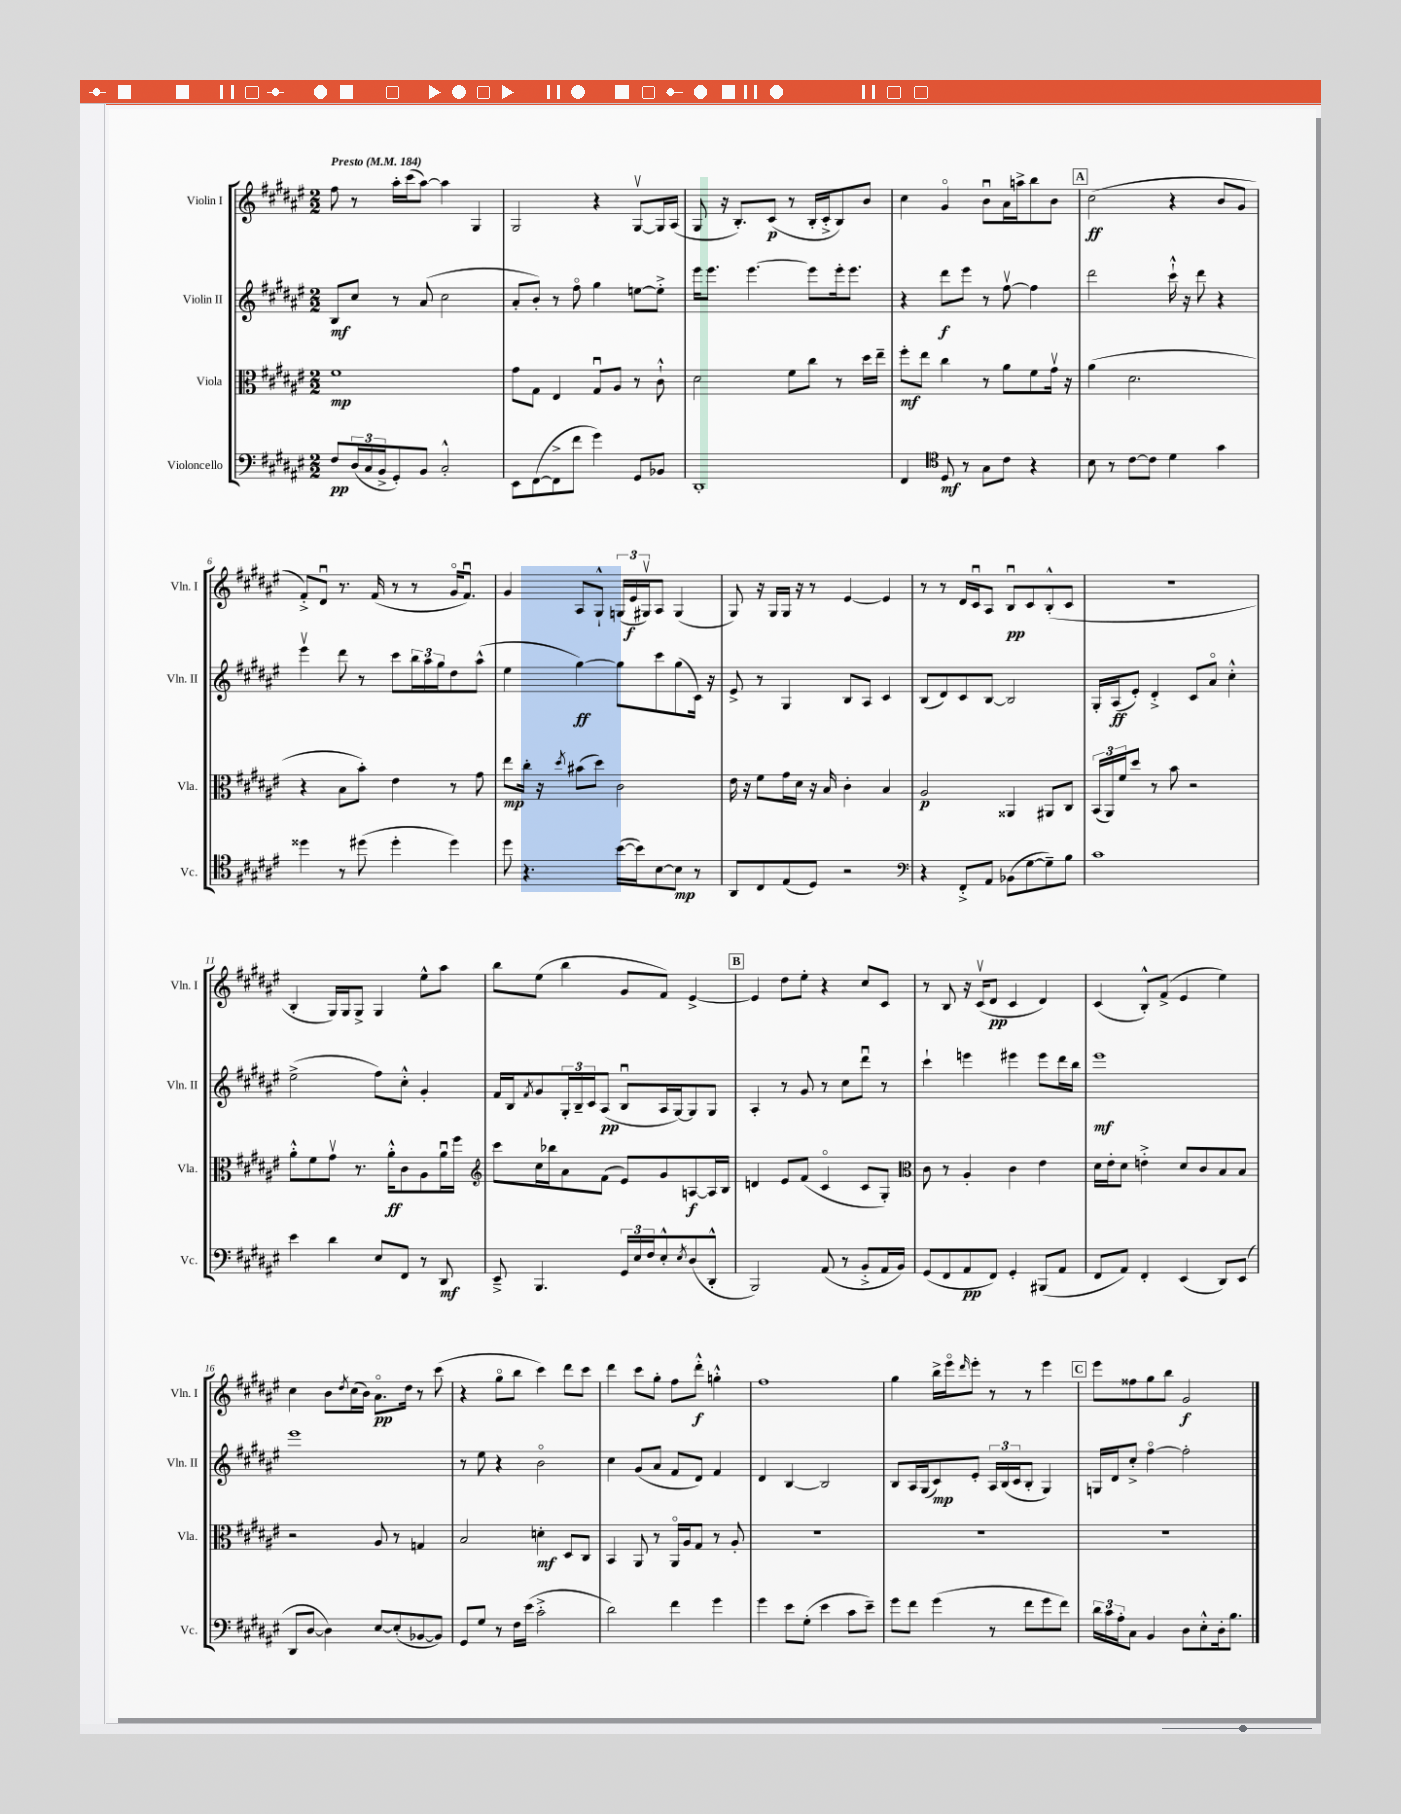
<<
\new StaffGroup <<
\new Staff = "s0" \with { instrumentName = "Violin I" shortInstrumentName = "Vln. I" } {
    \clef treble \key fis \major \numericTimeSignature \time 2/2 \tempo "Presto" 4 = 184
    fis''8 r8 ais''16-. cis'''16( ais''8~) ais''4 gis4 |
    gis2 r4 gis8~\upbow gis16 ais16( |
    gis8 r16 b8.-.) cis'8\p( r8 b16-. cis'16-.-> b8) b'8 |
    cis''4 gis'4\flageolet b'8\downbow ais'16 a''16-> b''8 b'8 |
    \mark \markup { \box "A" } cis''2\ff( r4 b'8 gis'8 |
    fis'8-.->) dis'8\downbow r8. fis'16( r8 r8 gis'16\flageolet fis'8.\downbow) |
    gis'4 ais8 gis8-!-^ \tuplet 3/2 { g16( eis'16\f gis16\upbow) } ais8 gis4( |
    gis8) r16 gis16 gis16 r16 r8 eis'4~ eis'4 |
    r8 r8 dis'16 cis'16\downbow ais8 b8\downbow\pp cis'8 b8-.-^( cis'8 |
    R1 |
    b4-. gis16) gis16 gis8-> gis4 eis''8-^ ais''8 |
    b''8 eis''8( b''4 gis'8 fis'8) eis'4~-> |
    \mark \markup { \box "B" } eis'4 dis''8 eis''8-. r4 cis''8 cis'8 |
    r8 b8 r16 cis'16\upbow( dis'8\pp cis'4 dis'4) |
    cis'4( b8-.-^) fis'8->( eis'4 eis''4) |
    cis''4 b'8 \acciaccatura { dis''8 } cis''16( b'16) ais'8.\flageolet\pp dis''16 r8 cis'''8( |
    r4 gis''8\flageolet b''8 cis'''4) dis'''8 cis'''8 |
    dis'''4 cis'''8 gis''8-. fis''8 dis'''8-.-^\f g''4-.-^ |
    fis''1 |
    gis''4 b''16-> eis'''16\flageolet \grace { dis'''16 } eis'''8-. r8 r8 eis'''4 |
    \mark \markup { \box "C" } eis'''8 fisis''8 gis''8 b''8 gis'2\f \bar "|." |
}
\new Staff = "s1" \with { instrumentName = "Violin II" shortInstrumentName = "Vln. II" } {
    \clef treble \key fis \major \numericTimeSignature \time 2/2
    b8\mf cis''8 r8 ais'8( cis''2 |
    ais'8-. b'8-.) r8 fis''8\flageolet gis''4 e''8~ e''8-.-> |
    eis'''16 eis'''8. eis'''4.~ eis'''8 eis'''16-. eis'''8. |
    r4 dis'''8\f eis'''8 r8 fis''8~\upbow fis''4 |
    \mark \markup { \box "A" } dis'''2 cis'''16-!-^ r16 dis'''8 r4 |
    eis'''4\upbow dis'''8 r8 cis'''8 \tuplet 3/2 { b''16 ais''16 gis''16 } dis''8 ais''8-^( |
    eis''4 gis''4~\ff) gis''8 cis'''8 gis''8( cis'16) r16 |
    eis'8-> r8 gis4 b8 ais8 cis'4 |
    b8( dis'8) cis'8 b8~ b2 |
    gis16-. ais16\ff( eis'8-.) dis'4-.-> cis'8 ais'8\flageolet cis''4-.-^ |
    eis''2->( fis''8) cis''8-.-^ gis'4-. |
    fis'16 b16 \acciaccatura { fis'8 } gis'8 \tuplet 3/2 { gis16-. b16-- cis'16 } ais8\pp( b8\downbow ais16 gis16~) gis8 gis8 |
    \mark \markup { \box "B" } ais4-. r8 gis'8 r8 cis''8 dis'''8\downbow r8 |
    cis'''4-! e'''4 eis'''4 eis'''8 dis'''16 b''16 |
    eis'''1\mf |
    eis'''1 |
    r8 eis''8 r4 b'2\flageolet |
    cis''4 gis'8( ais'8 fis'8 dis'8) fis'4 |
    dis'4 b4~ b2 |
    b8 ais16 gis16( cis'8\mp) eis'8-. \tuplet 3/2 { ais16 b16( cis'16 } b8-. gis4) |
    \mark \markup { \box "C" } g16 dis'16 cis''8-.-> fis''4~\flageolet fis''2-. \bar "|." |
}
\new Staff = "s2" \with { instrumentName = "Viola" shortInstrumentName = "Vla." } {
    \clef alto \key fis \major \numericTimeSignature \time 2/2
    fis'1\mp |
    gis'8 gis8 eis4 gis8\downbow ais8 r8 cis'8-!-^ |
    dis'2 fis'8 cis''8 r8 dis''16 eis''16-- |
    fis''8-.\mf eis''8 cis''4 r8 ais'8 fis'8 gis'16\upbow r16 |
    \mark \markup { \box "A" } ais'4( dis'2. |
    r4 b8 b'8-.) eis'4 r8 gis'8 |
    eis''8\mp cis''16-. r16 \acciaccatura { dis''8 } bis'8( dis''8) cis'2 |
    eis'16 r16 fis'8 gis'16 dis'16 r16 b16 cis'4-. b4 |
    ais2\p aisis,4 ais,8 cis8 |
    \tuplet 3/2 { b,16( ais,16) fis'16 } dis''8 r8 b'8 r2 |
    ais'8-.-^ fis'8 gis'8\upbow r8. ais'16-.-^\ff cis'8 ais8 ais'16\downbow fis''16 |
    \clef treble cis'''8 cis''16 bes''16 ais'8 fis'8( eis'8) gis'8 a8~\f a16 b16 |
    \mark \markup { \box "B" } d'4 eis'8 fis'8( cis'4\flageolet cis'8 gis8-.) |
    \clef alto cis'8 r8 ais4-. cis'4 eis'4 |
    dis'16 eis'16-. dis'8 e'4-.-> dis'8 cis'8 b8 b8 |
    r2 ais8 r8 g4 |
    b2 d'4-.\mf dis8 cis8 |
    b,4 ais,8 r8 ais,16\flageolet ais16 gis8 r8 ais8-. |
    R1 |
    R1 |
    \mark \markup { \box "C" } R1 \bar "|." |
}
\new Staff = "s3" \with { instrumentName = "Violoncello" shortInstrumentName = "Vc." } {
    \clef bass \key fis \major \numericTimeSignature \time 2/2
    fis8\pp \tuplet 3/2 { dis16( cis16 b,16-> } gis,8-.) b,8 cis2-.-^ |
    eis,8 fis,8~( fis,8-> fis'8 gis'4) gis,8 bes,8 |
    dis,1-. |
    fis,4 \clef tenor dis8\mf r8 gis8 cis'8 r4 |
    \mark \markup { \box "A" } b8 r8 cis'8~ cis'8 dis'4 gis'4 |
    disis''4 r8 dis''8( dis''4-. dis''4) |
    dis''8 r4. b'16~( b'16) b8~ b8\mp r8 |
    ais,8 cis8 eis8( dis8) r2 |
    \clef bass r4 fis,8-.-> ais,8 bes,8( gis8~ gis8--) b8 |
    cis'1 |
    eis'4 dis'4 eis8 fis,8 r8 dis,8\mf |
    eis,8---> b,,4. \tuplet 3/2 { gis,16 eis16 fis16 } eis8-.-^ \acciaccatura { eis8 } dis8( dis,8-.-^ |
    \mark \markup { \box "B" } b,,2) ais,8( r8 b,8-.-> ais,16 b,16) |
    gis,8( fis,8 ais,8\pp fis,8) gis,4-. bis,,8( ais,8 |
    fis,8 ais,8) fis,4-. eis,4( dis,8) eis,8( |
    dis,8 dis8~ dis4) eis8~ eis8-.( bes,8~ bes,8) |
    gis,8 gis8 r8 fis16 eis'16( cis'2-.-> |
    dis'2) fis'4 gis'4 |
    gis'4 eis'8 gis8-.( eis'4 cis'8 eis'8--) |
    gis'8 fis'8 gis'4( r8 fis'8 gis'8 fis'8) |
    \mark \markup { \box "C" } \tuplet 3/2 { dis'16 cis'16 ais16-. } cis8 b,4 dis8 eis8-.-^ dis16-. b8. \bar "|." |
}
>>
>>
